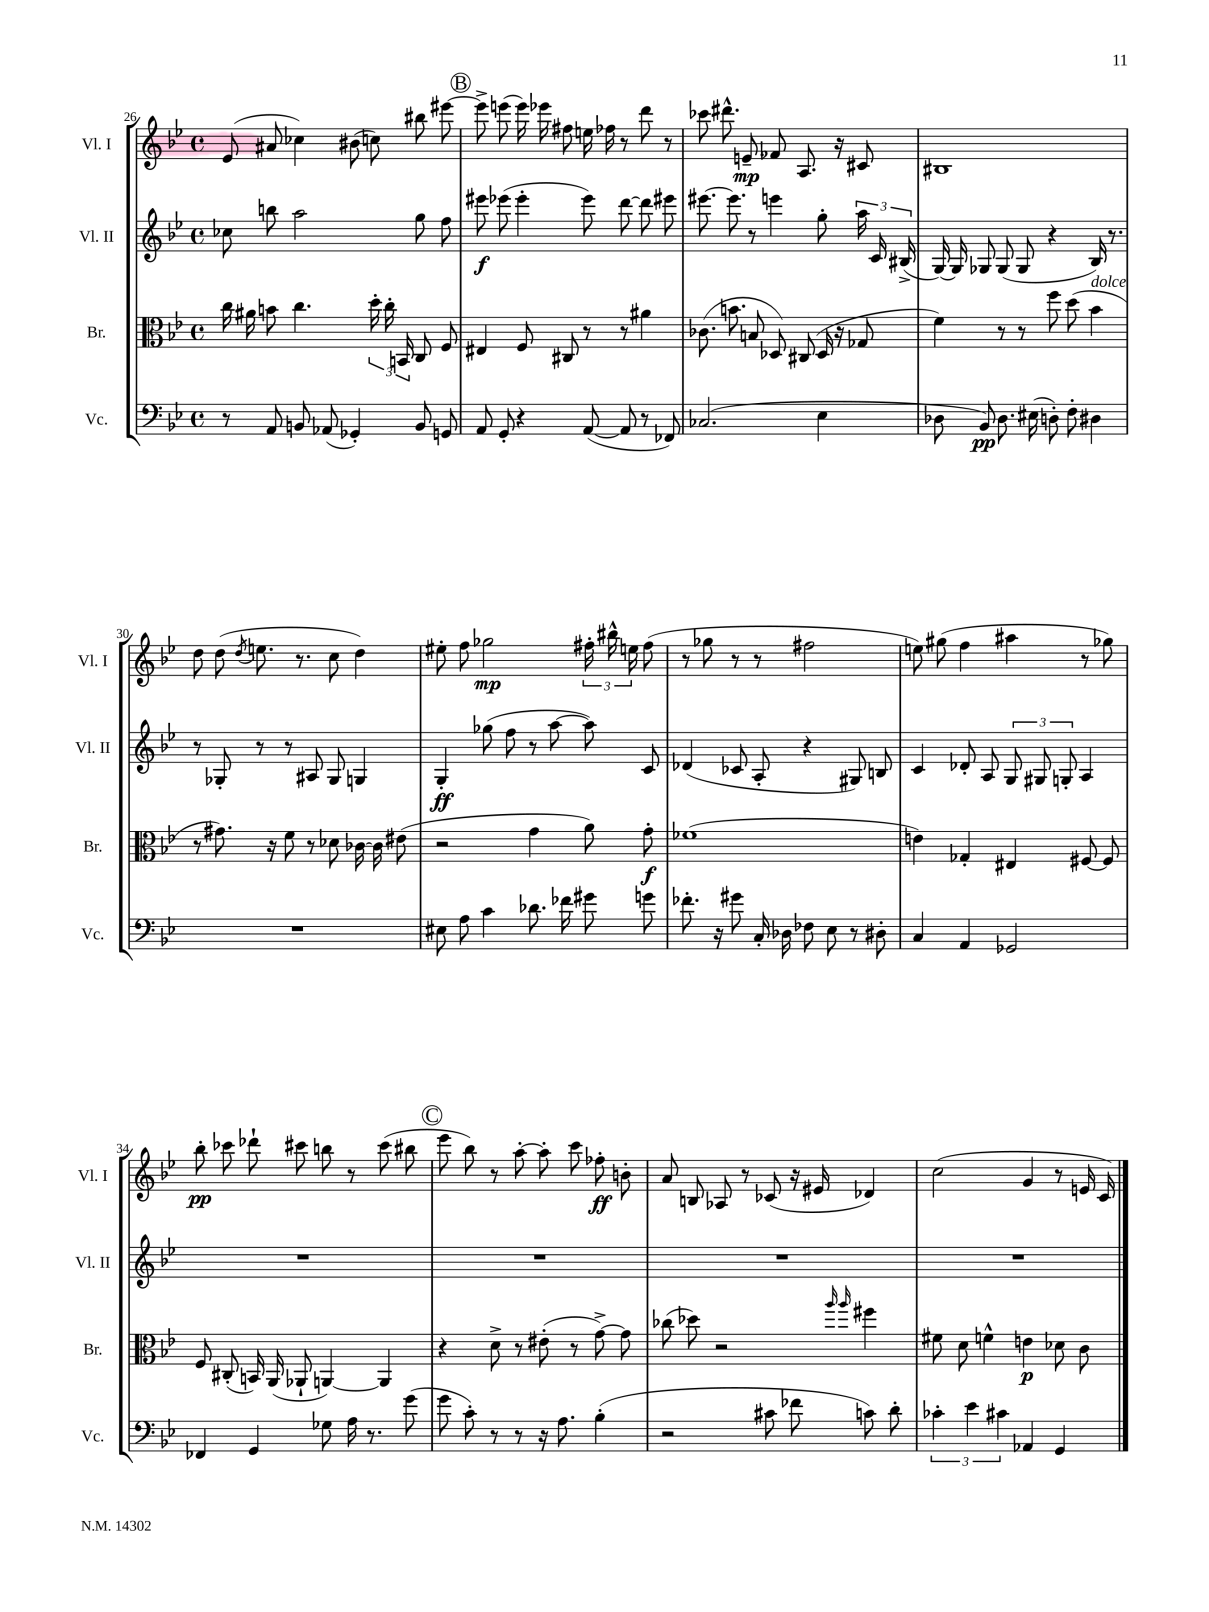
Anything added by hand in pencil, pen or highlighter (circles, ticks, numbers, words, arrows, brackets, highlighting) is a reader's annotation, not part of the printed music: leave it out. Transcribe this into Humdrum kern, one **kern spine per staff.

**kern	**kern	**kern	**kern
*staff4	*staff3	*staff2	*staff1
*clefF4	*clefC3	*clefG2	*clefG2
*k[b-e-]	*k[b-e-]	*k[b-e-]	*k[b-e-]
*M4/4	*M4/4	*M4/4	*M4/4
*met(c)	*met(c)	*met(c)	*met(c)
8r	16cc	8cc-	(8e-
.	16a#	.	.
8AA	8b	8bb	8a#
8BB	4.cc	2aa	4cc-)
(8AA-	.	.	.
4GG-')	.	.	(8b#
.	24dd'	.	8cc)
.	24cc'	.	.
.	24BB	.	.
8BB	8C	8gg	8bb#
8GG	8F	8ff	[8eee#
=	=	=	=
8AA	4E#	8eee#	8eee#^]
8GG'	.	(8eee-	(8eee
4r	8F	4eee-'	16eee)
.	.	.	16eee-
.	8C#	.	8ff#
([8AA	8r	8eee-)	16ee
.	.	.	16ff-
8AA]	8r	[8ddd	8r
8r	4a#	8ddd]	8ddd
8FF-)	.	8eee#	8r
=	=	=	=
(2.C-	(8.c-	[8.eee#	8ccc-
.	.	.	8.ddd#^^
.	8.b	8.eee#]	.
.	.	.	8.e~
.	8B	8r	.
.	8D-)	4eee	8f-
.	(8C#	.	8.A
4E-	16D-	8gg'	.
.	16r	.	16r
.	8G-	24aa	8c#
.	.	24c	.
.	.	(24B#^	.
=	=	=	=
8D-	4f)	[16G)	1B#
.	.	16G]	.
8BB-)	.	8G-	.
8.D-	8r	(8G-	.
.	8r	8G-	.
(16E#	.	.	.
8D')	8ff	4r	.
8F'	(8dd	.	.
4D#	4b-	16B-)	.
.	.	8.r	.
=	=	=	=
1r	8r	8r	8dd
.	8.g#)	8G-'	(8dd
.	.	.	8qdd
.	.	8r	8.ee
.	16r	.	.
.	8f	8r	.
.	.	.	8.r
.	8r	8A#	.
.	8d-	8G-	8cc
.	[16c-	4G	4dd)
.	16c-]	.	.
.	(8e#	.	.
=	=	=	=
8E#	2r	4G'	8ee#'
8A	.	.	8ff
4c	.	(8gg-	2gg-
.	.	8ff	.
8.d-	4g	8r	.
.	.	[8aa	.
16f-	.	.	.
8g#	8a)	8aa])	24ff#'
.	.	.	24bb#^^
.	.	.	24ee
8g	8g'	8c	(8ff#
=	=	=	=
8.f-'	(1f-	(4d-	8r
.	.	.	8gg-
16r	.	.	.
8g#	.	8c-	8r
16C'	.	8A'	8r
16D-	.	.	.
8F-	.	4r	2ff#
8E-	.	.	.
8r	.	8G#)	.
8D#'	.	8B	.
=	=	=	=
4C	4e)	4c	8ee)
.	.	.	(8gg#
4AA	4G-'	8d-'	4ff
.	.	8A	.
2GG-	4E#	12G	4aa#
.	.	12G#	.
.	.	12G'	.
.	[8F#	4A	8r
.	8F#]	.	8gg-)
=	=	=	=
4FF-	8F	1r	8bb-'
.	(8C#'	.	8ccc-
4GG	16BB)	.	8ddd-`
.	(16AA	.	.
.	8AA-`	.	8ccc#
8G-	[4AA)	.	8bb
16A	.	.	8r
8.r	.	.	.
.	4AA]	.	(8ccc#
(8g	.	.	8bb#
=	=	=	=
8g	4r	1r	8eee-
8c')	.	.	8bb-)
8r	8d^	.	8r
8r	8r	.	[8aa'
16r	(8e#'	.	8aa']
8.A	.	.	.
.	8r	.	8ccc
(4B-'	[8g^)	.	8ff-'
.	8g]	.	8b'
=	=	=	=
2r	(8cc-	1r	8a
.	8dd-)	.	8B
.	2r	.	8A-
.	.	.	8r
8c#	.	.	(8c-
8f-	.	.	16r
.	.	.	16e#
.	16qqaa	.	.
.	16qqaa	.	.
8c)	4ff#	.	4d-)
8d'	.	.	.
=	=	=	=
6c-'	8f#	1r	(2cc
.	8d	.	.
6e-	.	.	.
.	4f^^	.	.
6c#	.	.	.
4AA-	4e	.	4g
4GG	8d-	.	8r
.	8c	.	16e
.	.	.	16c)
==	==	==	==
*-	*-	*-	*-
